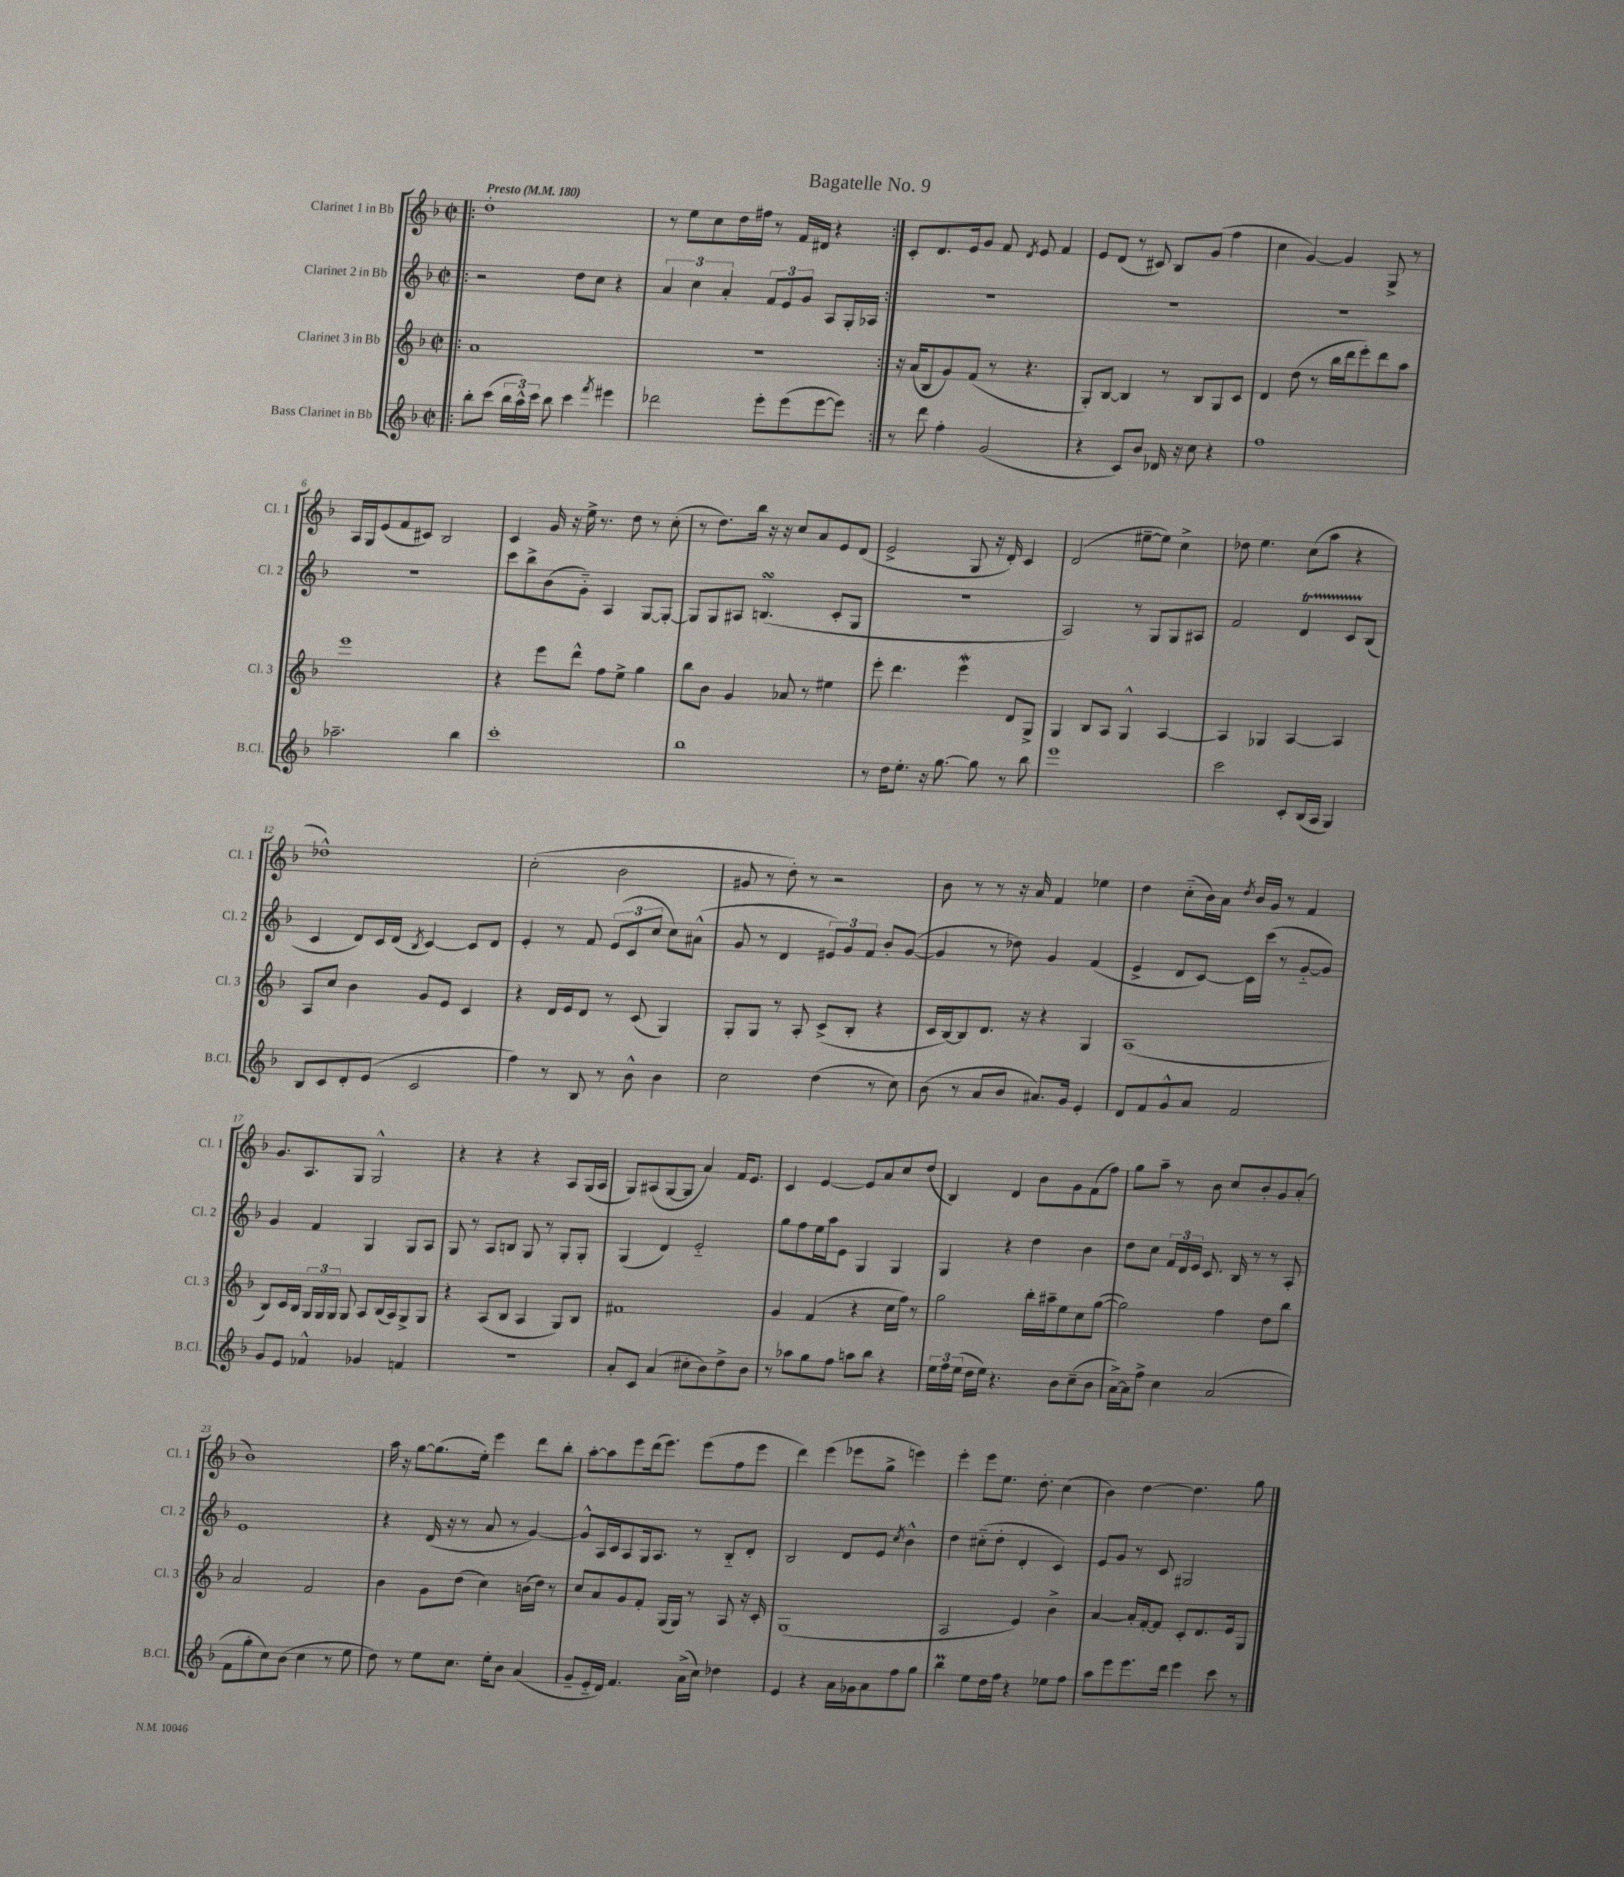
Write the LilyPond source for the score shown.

\header { title = "Bagatelle No. 9" }
<<
\new StaffGroup <<
\new Staff = "s0" \with { instrumentName = "Clarinet 1 in Bb" shortInstrumentName = "Cl. 1" } {
    \clef treble \key f \major \defaultTimeSignature \time 2/2 \tempo "Presto" 4 = 180
    \autoBeamOff \repeat volta 2 { \bar ".|:" d''1-. |
    r8 e''8[ c''8 d''16 fis''16] r8 f'16[ dis'16] r4 | }
    c'8[-. d'8. e'16 g'8] f'8 \acciaccatura { d'8 } e'8 f'4 |
    e'8[ d'8]( r8 cis'8) bes8[ g'8]( f''4 |
    c''4 g'4~) g'4 g8-> r8 |
    a16[ g16 e'8( f'8 cis'8]) bes2 |
    c'4 g'16 r16 e''16-> r8. d''8 r8 c''8-.( |
    r8 d''8.[) bes''16] r16 r16 c''8[ a'8 e'8 d'8]( |
    e'2-> g8 r16 d'16-.) c'4 |
    d'2( eis''8[~-- eis''8]) c''4-> |
    des''8 e''4. c''8[( a''8] r4 |
    des''1-^) |
    c''2-.( bes'2 |
    gis'8 r8 d''8-.) r8 r2 |
    bes'8 r8 r8 r16 a'16 f'4 ees''4 |
    d''4 c''8[-_( bes'16) a'16] \acciaccatura { d''8 } bes'16[ g'16] r8 f'4 |
    g'8.[ a8. g8] g2-^ |
    r4 r4 r4 a8[ g16( a16] |
    g8[) ais8( g8~ g8] a'4) f'16[ e'8.] |
    c'4 e'4~ e'8[ a'8 c''8 d''8]( |
    bes4) d'4 bes'8[ g'8 f'8( f''8]) |
    g''8[ a''8]-- r8 bes'8 c''8[ bes'8-. g'8 a'8]-.( |
    bes'1) |
    a''16 r16 g''8[~ g''8.( e''16]-.) e'''4 d'''8[ bes''8]-. |
    a''8[~-. a''8 e'''8 d'''16( e'''8.]) e'''8[( f''8 e'''8] |
    d'''4) e'''4( ees'''8[ g''8]-> e'''4) |
    e'''4-. e'''8[ e''8.] d''8.-. c''4( |
    bes'4) d''4~ d''4. g''8 \bar "|." |
}
\new Staff = "s1" \with { instrumentName = "Clarinet 2 in Bb" shortInstrumentName = "Cl. 2" } {
    \clef treble \key f \major \defaultTimeSignature \time 2/2
    \autoBeamOff \repeat volta 2 { \bar ".|:" r2 d''8[ c''8] r4 |
    \tuplet 3/2 { a'4 c''4 a'4-. } \tuplet 3/2 { f'8[ e'8 g'8] } a8[ g16-. aes16] | }
    R1 |
    R1 |
    R1 |
    R1 |
    c'''8[ bes''8-> bes'8( g'8]-_) a4 g8[~ g8]~-. |
    g8[ g8 ais8] b4.\turn( c'8[-. g8] |
    r1 |
    a2) r8 g8[ g8 ais8] |
    f'2 d'4\startTrillSpan c'8[ bes8]\stopTrillSpan( |
    c'4 d'8[) c'16 d'16]( \acciaccatura { bes8 } c'4~) c'8[ d'8] |
    e'4-. r8 f'8 \tuplet 3/2 { e'8[( c'8 c''8] } c''8[) ais'8]-^( |
    g'8 r8 d'4 \tuplet 3/2 { eis'8[) g'8 f'8] } bes'8[-. g'8]~( |
    g'4 r8 des''8) g'4 f'4( |
    e'4-> d'8[ c'8]~) c'16[ c'''16]( r8 g'8[~-_ g'8]) |
    g'4 f'4 g4 g8[ a8] |
    g8 r8 a8[ b8] g8 r8 g8[-. g8]-. |
    g4( d'4) e'2-_ |
    g''8[ f''8 e''16 a''16 e'8] g4 g4 |
    g4 r4 d''4 bes'4 |
    d''8[ c''8] \tuplet 3/2 { f'16[ d'16 e'16] } c'8. bes16 r8 r8 a8-. |
    e'1 |
    r4 d'16( r16 r8 a'8 r8 g'4~) |
    g'8[-^ a16 c'16 a8 g16 a8.] r8 bes8[-_ d'8]-. |
    bes2 d'8[ e'8] \acciaccatura { c''8 } bes'4-^ |
    d''4 cis''8[-_( d''8]-. d'4-. c'4) |
    e'8[ g'8] r8 c'8 gis2 \bar "|." |
}
\new Staff = "s2" \with { instrumentName = "Clarinet 3 in Bb" shortInstrumentName = "Cl. 3" } {
    \clef treble \key f \major \defaultTimeSignature \time 2/2
    \autoBeamOff \repeat volta 2 { \bar ".|:" a'1 |
    R1 | }
    r16 a'16[( bes8 g'8) f'8]( r8 r4. |
    g8[-.) bes8]~ bes4 r8 bes8[ g8 c'8] |
    d'4 d''8( r8 bes''16[ d'''16 e'''8-.) d'''8 a''8] |
    e'''1 |
    r4 e'''8[ d'''8]-^ f''8[ e''8]-> g''4 |
    bes''8[ bes'8] g'4 aes'8 r8 eis''4 |
    e'''8-. d'''4. e'''4\mordent d'8[ g8]-> |
    g4 bes8[ a8] g4-^ a4~ |
    a4 ges4 a4~ a4 |
    a8[ c''8] bes'4 g'8[ e'8] c'4 |
    r4 d'16[ e'16 d'8] r8 c'8( g4) |
    g8[-. g8] r8 a8-. c'8[->( bes8]-. r4 |
    c'16[ bes16~) bes8 d'8.] r16 r4 g4 |
    a1( |
    bes8[) c'16 bes16] \tuplet 3/2 { g16[ g16 g16] } g8 a8[ bes16( a16) g8-> g8] |
    r4 a8[( bes8] a4 g8[) bes8] |
    fis'1 |
    g'4 f'4( r4 c''16[ f''16]) r8 |
    g''2 bes''16[-. ais''16-- e''8 c''8 g''8]~( |
    g''2) f''4 d''8[ bes''8] |
    a'2 f'2 |
    bes'4 g'8[ d''8]( c''4) b'16[( d''16]) r8 |
    c''8[ a'8 g'8 f'8]-. g16[( g16]) r8 a8 r16 c'16-. |
    g1( |
    a2 e'4) bes'4-> |
    a'4~ a'16[-. f'16~-. f'8] c'8[-. d'8. e'16 g8] \bar "|." |
}
\new Staff = "s3" \with { instrumentName = "Bass Clarinet in Bb" shortInstrumentName = "B.Cl." } {
    \clef treble \key f \major \defaultTimeSignature \time 2/2
    \autoBeamOff \repeat volta 2 { \bar ".|:" bes''8[-. c'''8]( \tuplet 3/2 { bes''16[ a''16-^) c'''16] } bes''8 c'''4 \acciaccatura { f'''8 } eis'''4 |
    des'''2 e'''8[-. e'''8( e'''8~ e'''8]) | }
    r8 d'''8 f''4-. g'2( |
    r4 c'8[) bes'8] des'16 r16 c''8 r4 |
    f''1 |
    aes''2.-- bes''4 |
    c'''1-. |
    bes''1 |
    r8 d''16[ e''8.]-. r16 g''8.~ g''8 r8 bes''8 |
    e'''1 |
    c'''2 c'8[-. bes16( a16] g4) |
    bes8[ c'8 d'8-. e'8]( c'2 |
    f''4) r8 bes8 r8 bes'8-^ bes'4 |
    c''2 d''4( r8 c''8) |
    bes'8( r8 a'8[ bes'8] ais'8.[) g'16] e'4-. |
    d'8[ f'8 g'8-^ a'8] f'2 |
    g'8[ e'8] fes'4-^ ges'4 f'4 |
    R1 |
    a'8[-. c'8] a'4( cis''8[-. bes'8) d''8-> bes'8] |
    r8 aes''8[ g''8 f''8] a''8[ bes''8] r4 |
    \tuplet 3/2 { e''16[ f''16 e''16]( } d''16[ e''16]) r4. bes'8[ c''8--( bes'8] |
    a'16[~->) a'16 f''8]-> c''4 a'2( |
    f'8[ g''8-. c''8) bes'8]( c''4 r8 e''8 |
    d''8) r8 e''8[ c''8.] e''16[-. bes'8] a'4( |
    g'8[-- e'16-_ d'16]) f'4. a'16[->( c''16]) des''4 |
    e'4 r4 a'16[ ges'16 a'8 f''8 g''8] |
    bes''4\prall e''8[ d''16 f''16] r4 ees''8[ f''8] |
    a''8[ e'''8 e'''8. d'''16] e'''4 c'''8 r8 \bar "|." |
}
>>
>>
